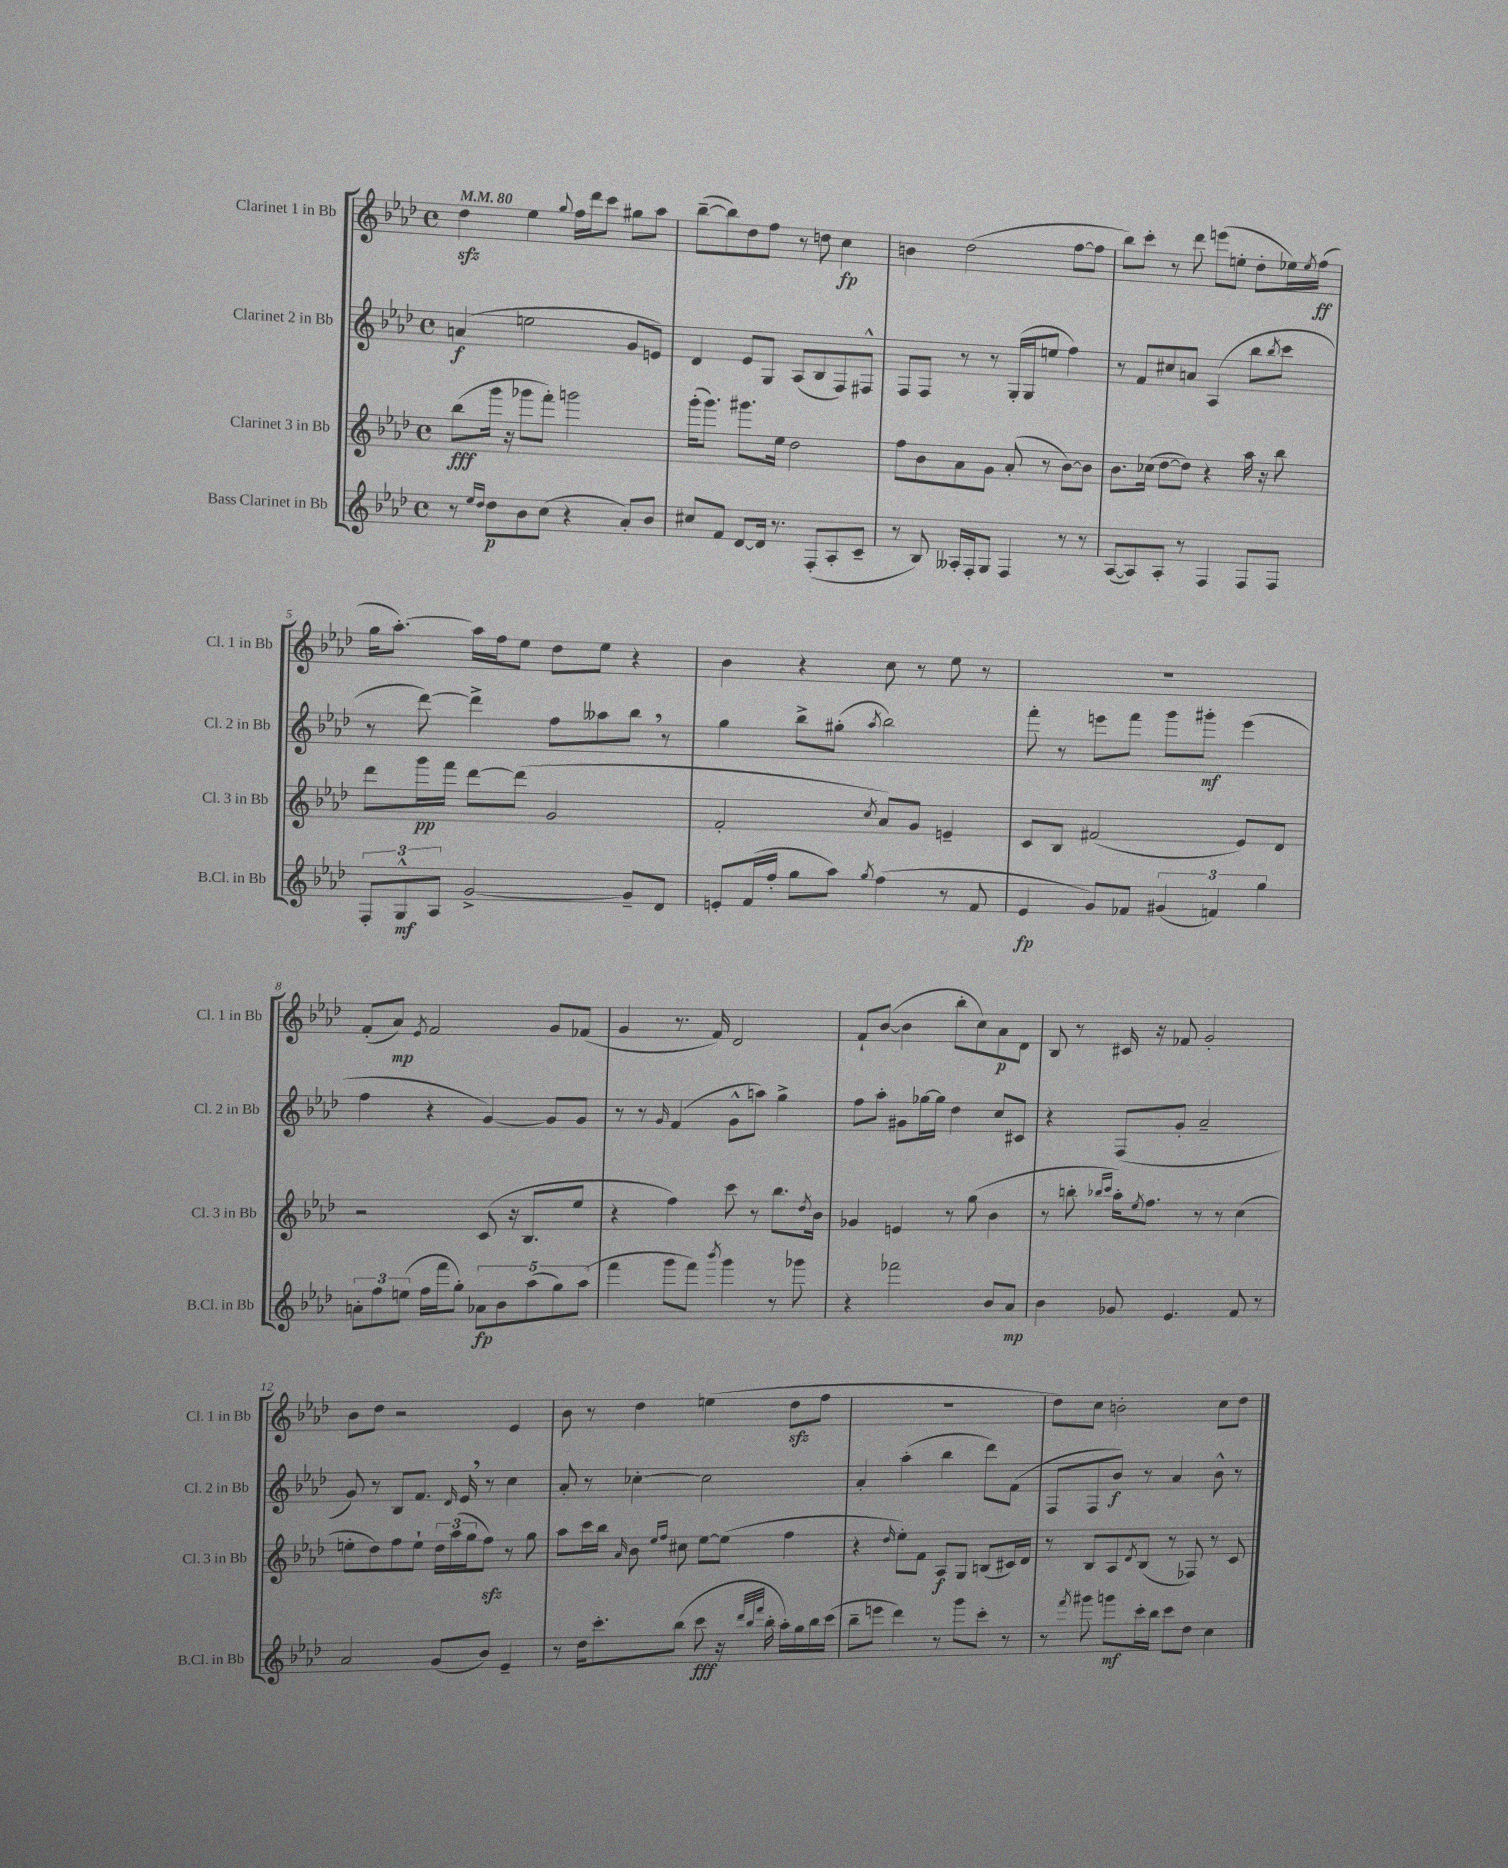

**kern	**kern	**kern	**kern
*staff4	*staff3	*staff2	*staff1
*clefG2	*clefG2	*clefG2	*clefG2
*k[b-e-a-d-]	*k[b-e-a-d-]	*k[b-e-a-d-]	*k[b-e-a-d-]
*M4/4	*M4/4	*M4/4	*M4/4
*met(c)	*met(c)	*met(c)	*met(c)
*MM80	*MM80	*MM80	*MM80
8r	(8bb-\L	(4a/	4dd-\
16qqee-/LL	.	.	.
16qqdd-/JJ	.	.	.
8dd-\L	16ggg\Jk	.	.
.	16r	.	.
8b-\	8ggg-\L	2ee\	4ee-\
(8cc\J	8fff'\J)	.	.
.	.	.	8qqgg/
4r	2ggg\	.	16ff\LL
.	.	.	16ddd-\J
.	.	.	8ccc\J
8a-'/L)	.	8g/L	8gg#\L
8b-/J	.	8e/J)	8aa-\J
=	=	=	=
8cc#/L	(16ggg'\LK	4d-/	([8bb-~\L
.	8.ggg\J)	.	.
8f/J	.	.	8bb-\])
[8d-/L	8.ggg#\L	8e-/L	8dd-\
16d-/]Jk	.	8G/J	8ff\J
8.r	16ee-\Jk	.	.
.	2dd-\	(8A-/L	8r
(8F'/L	.	8B-/	8dd\
8A-'/	.	8F/)	4cc\
8c~/J	.	8F#^^/J	.
=	=	=	=
8r	8ff\L	8F/L	4b\
8B-/)	8b-\	8F/J	.
16A--'/LL	8a-\	8r	(2dd-\
16F'/J	.	.	.
8G/J	8g\J	8r	.
4F/	(8a-'/	(16G'/LL	.
.	.	16G/J	.
.	8r	8ee/J	.
8r	[8b-\L)	4ff\)	[8ff\L
8r	8b-\]J	.	8ff\]J
=	=	=	=
([8A-/L	8.b-\L	8r	8bb-\L)
8A-/])	.	8f/L	8ccc'\J
.	(16cc-\Jk	.	.
8A-'/J	[8dd-\L	8cc#/	8r
8r	8dd-\]J)	8a/J	8ddd-\
4F/	4r	(4A-/	(8eee\L
.	.	.	8ee'\J
8F/L	16aa-\	8bb-\L	8dd-'\L
.	16r	.	.
.	.	8qbb-/	.
8F/J	8bb-\	8ccc\J	16ee-\L)
.	.	.	8qee-/
.	.	.	(16ff\JJ
=	=	=	=
12F'/L	8ddd-\L	8r	16gg\LK
.	.	.	[8.aa-'\J)
12G^^/	.	.	.
.	16ggg\L	[8ddd-\)	.
12A-/J	.	.	.
.	16fff\JJ	.	.
[2g^/	[8ddd-\L	4ddd-^\]	16aa-\]LL
.	.	.	16ff\J
.	(8ddd-\]J	.	8ee-\J
.	2g/	8ff\L	8dd-\L
.	.	8aa--\	8ee-\J
8g~/]L	.	8bb-\J	4r
8d-/J	.	8r	.
=	=	=	=
8e'/L	2f'/	4gg\	4b-\
(16f/L	.	.	.
16ff'/JJ	.	.	.
8gg\L	.	8bb-^\L	4r
8aa-\J)	.	(8gg#'\J	.
8qgg/	8qcc/	8qaa-/	.
(4ff\	8a-/L)	2bb-\)	8cc\
.	8g/J	.	8r
8r	4e~/	.	8ee-\
8f/	.	.	8r
=	=	=	=
4e-/	8c/L	8fff'\	1r
.	8B-/J	8r	.
8g/L)	(2f#/	8eee\L	.
8f-/J	.	8fff\J	.
(6g#/	.	8ggg\L	.
.	.	8ggg#'\J	.
6f/)	.	.	.
.	8e-/L)	(4eee\	.
6gg\	.	.	.
.	8d-/J	.	.
=	=	=	=
12a'\L	2r	4ff\	(8f'/L
12ff\	.	.	.
.	.	.	8a-/J)
(12ee\J	.	.	.
.	.	.	8qe-/
16ff\LL	.	4r	2f/
16fff\J	.	.	.
8gg'\J)	.	.	.
10a-\L	(8c/	[4g/)	.
10b-\	.	.	.
.	16r	.	.
.	8.B-/L	.	.
(10aa-\	.	.	.
.	.	8g/]L	8g/L
10gg\)	.	.	.
.	8ee-/J	8g/J	(8f-/J
(10aa-\J	.	.	.
=	=	=	=
4fff\	4r	8r	4g/
.	.	8r	.
.	.	16qqg/	.
8ggg\L	4ff\)	(4f/	8.r
8fff\J)	.	.	.
.	.	.	16f/)
8qbbb-/	.	.	.
4ggg\	8ccc\	8g^^\L	2d-/
.	8r	8aa\J)	.
8r	8.bb-\L	4gg^\	.
8ggg-\	.	.	.
.	8qdd-/	.	.
.	16b-\Jk	.	.
=	=	=	=
4r	4g-/	8ff\L	8f`/L
.	.	8aa-'\J	([8b-/J
2fff-\	4e/	8g#\L	4b-\]
.	.	[16gg-\L	.
.	.	16gg-\]JJ	.
.	8r	4dd-\	8bb-'\L
.	(8gg\	.	8cc\)
8b-/L	4b-\	8cc/L	8a-\
8a-/J	.	8c#/J	8d-\J
=	=	=	=
4b-\	8r	4r	8B-/
.	8bb'\	.	8r
.	16qqbb-/LL	.	.
.	16qqccc/JJ	.	.
8g-/	16aa-'\LK)	(8F/L	16c#/
.	8qee-/	.	.
.	8.ff\J	.	16r
4.e-/	.	8g'/J	8f-/
.	8r	2a-~/	2g'/
.	8r	.	.
8f/	(4cc\	.	.
8r	.	.	.
=	=	=	=
2a-/	8ee'\L	8g/)	8b-\L
.	8dd-\)	8r	8dd-\J
.	8ff\	8B-/L	2r
.	8ee`\J	8.f/J	.
(8g/L	24dd-\LL	.	.
.	(24aa-\	.	.
.	.	16qqd-/	.
.	.	16e-/	.
.	24gg\J	.	.
8b-/J)	8ff\J)	8r	.
4e-~/	8r	4cc\	4e-/
.	8gg\	.	.
=	=	=	=
8r	8aa-\L	8a-'/	8b-\
16dd-\LK	16ccc\L	8r	8r
8.ccc'\	16bb-\JJ	.	.
.	16qqa-/	.	.
.	8b-\	[4cc-'\	4dd-\
.	16qqee-/LL	.	.
.	16qqff/JJ	.	.
(8bb-\J	8cc#\	.	.
8ccc\	[8ee-\L	2cc-\]	(4ee\
16r	(8ee-\]J	.	.
32qqddd-/LLL	.	.	.
32qqbb-/	.	.	.
32qqfff/JJJ	.	.	.
16bb-'\	.	.	.
16aa-'\LL)	4ff\	.	8dd-\L
16gg\	.	.	.
16bb-\	.	.	8ff\J
(16ccc\JJ	.	.	.
=	=	=	=
8bb-~\L	4r	4a-'/	1r
8eee\J	.	.	.
.	16qqdd-/	.	.
4ddd-\)	8ee-'\L)	(4aa-'\	.
.	8f\J	.	.
8r	8A-/L	4bb-\	.
8ggg\L	8G/J	.	.
8ccc'\J	(8B/L	8ddd-\L)	.
8r	16c#/L)	(8f\J	.
.	16d-/JJ	.	.
=	=	=	=
8r	8r	8F/L	8dd-\L)
8qfff/	.	.	.
8ggg#\	8B-/L	8F/	8cc\J
8ggg\L	8A-/	8b-/J)	2b'\
.	8qd-/	.	.
16ccc'\L	(8B-/J	8r	.
16bb-\JJ	.	.	.
8ccc\L	8r	4a-/	.
8dd-\J	8F-/)	.	.
4cc\	8r	8b-^^\	8cc\L
.	8c/	8r	8dd-\J
==	==	==	==
*-	*-	*-	*-
